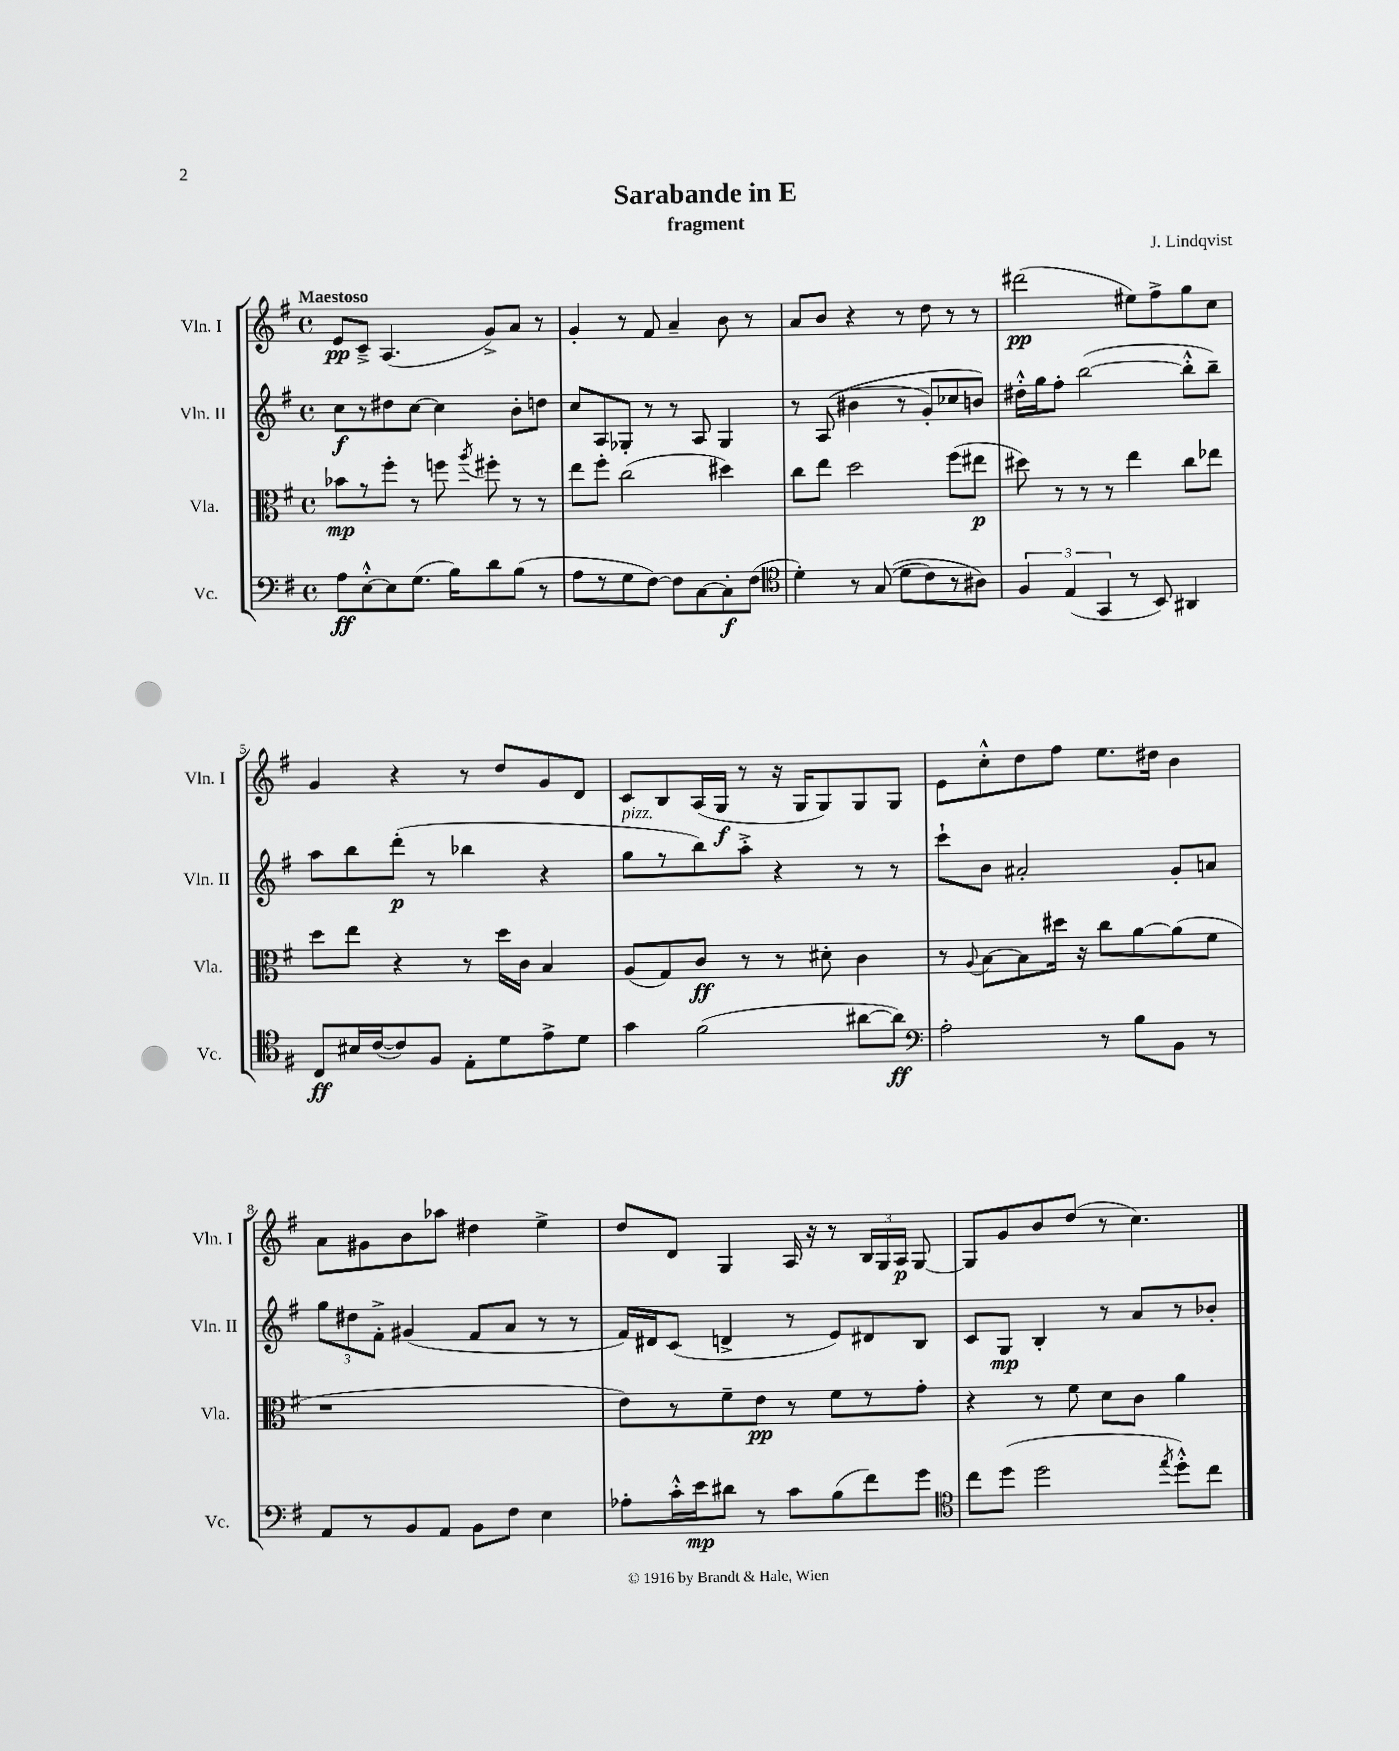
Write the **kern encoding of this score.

**kern	**kern	**kern	**kern
*staff4	*staff3	*staff2	*staff1
*clefF4	*clefC3	*clefG2	*clefG2
*k[f#]	*k[f#]	*k[f#]	*k[f#]
*M4/4	*M4/4	*M4/4	*M4/4
*met(c)	*met(c)	*met(c)	*met(c)
8A\L	8b-\L	8cc\L	8e/L
[8E'^^\	8r	8r	8c~^/J
8E\]	8ff#'\J	8dd#\	(4.A/
(8.G\J	8r	[8cc\J	.
.	8ff\	4cc\]	.
16B\LK)	.	.	.
.	8qaa/	.	.
8d\	8ff#'\	.	8g^/L)
(8B\J	8r	8b'\L	8a/J
8r	8r	8dd\J	8r
=	=	=	=
8A\L	8ee\L	8cc/L	4g'/
8r	8ff#'\J	8A/	.
8G\	(2cc\	8G-'/J	8r
[8F#\J)	.	8r	8f#/
8F#\]L	.	8r	4a~/
[8C\	.	8A/	.
8C'\]	4dd#\)	4G-/	8b\
(8F#\J	.	.	8r
=	=	=	=
*clefC4	*	*	*
4d'\)	8cc\L	8r	8a/L
.	8ee\J	&((8A/	8b/J
8r	2dd\	4b#\	4r
&((8G/	.	.	.
8d\L	.	8r	8r
8c\)	.	8g'/L)	8dd\
8r	(8ff#\L	8cc-/	8r
8A#\J&)	8ee#\J	8b/J&)	8r
=	=	=	=
6F#/	8dd#\)	16dd#'^^\LL	(2ddd#\
.	.	16gg\J	.
.	8r	8ff#'\J	.
(6E/	.	.	.
.	8r	([2bb\	.
6GG/	.	.	.
.	8r	.	.
8r	4ee\	.	8ee#\L)
8BB/)	.	.	8ff#^\
4AA#/	8cc\L	8bb'^^\]L	8gg\
.	8ee-\J	8bb~\J)	8cc\J
=	=	=	=
8C/L	8dd\L	8aa\L	4g/
16B#/L	8ee\J	8bb\	.
([16c/J	.	.	.
8c/])	4r	(8ddd'\J	4r
8F#/J	.	8r	.
8E'\L	8r	4bb-\	8r
8d\	16dd\LL	.	8dd/L
.	16c\JJ	.	.
8e^\	4B/	4r	8g/
8d\J	.	.	8d/J
=	=	=	=
4g\	(8A/L	8gg\L	8c/L
.	8G/)	8r	8B/
(2f#\	8c/J	8bb\)	(16A/L
.	.	.	16G/JJ
.	8r	8aa'^\J	8r
.	8r	4r	16r
.	.	.	16G/LK
.	8d#'\	.	8G/)
[8a#\L	4c\	8r	8G/
8a#\]J)	.	8r	8G/J
=	=	=	=
*clefF4	*	*	*
2A'\	8r	8ccc`\L	8e\L
.	8qqA/	.	.
.	[8B\L	8b\J	8cc'^^\
.	8B\]	2a#'/	8dd\
.	16dd#\Jk	.	8ff#\J
.	16r	.	.
8r	8cc\L	.	8.ee\L
8B\L	[8a\	.	.
.	.	.	16dd#\Jk
8BB\J	(8a\]	8g'/L	4b\
8r	8f#\J	8a/J	.
=	=	=	=
8AA/L	1r	12gg\L	8a\L
.	.	12dd#\	.
8r	.	.	8g#\
.	.	12f#'^\J	.
8BB/	.	(4g#/	8b\
8AA/J	.	.	8aa-\J
8BB\L	.	8f#/L	4dd#\
8F#\J	.	8a/J	.
4E\	.	8r	4ee^\
.	.	8r	.
=	=	=	=
8A-'\L	8e\L)	16f#/LL)	8dd/L
.	.	16d#/J	.
16c'^^\L	8r	(8c/J	8d/J
16e\J	.	.	.
8d#\J	8f#~\	4d^/	4G/
8r	8e\J	.	.
8c\L	8r	8r	16A/
.	.	.	16r
(8B\	8f#\L	8e/L)	8r
8f#\)	8r	8d#/	24B/LL
.	.	.	24G/
.	.	.	24A/JJ
8g\J	8g'\J	8B/J	[8G/
=	=	=	=
*clefC4	*	*	*
8cc\L	4r	8c/L	8G/]L
(8dd\J	.	8G/J	8g/
2dd\	8r	4B'/	8b/
.	8f#\	.	(8dd/J
.	8d\L	8r	8r
.	8c\J	8a/L	4.cc\)
8qee/	.	.	.
8dd'^^\L)	4a\	8r	.
8cc\J	.	8b-'/J	.
==	==	==	==
*-	*-	*-	*-
